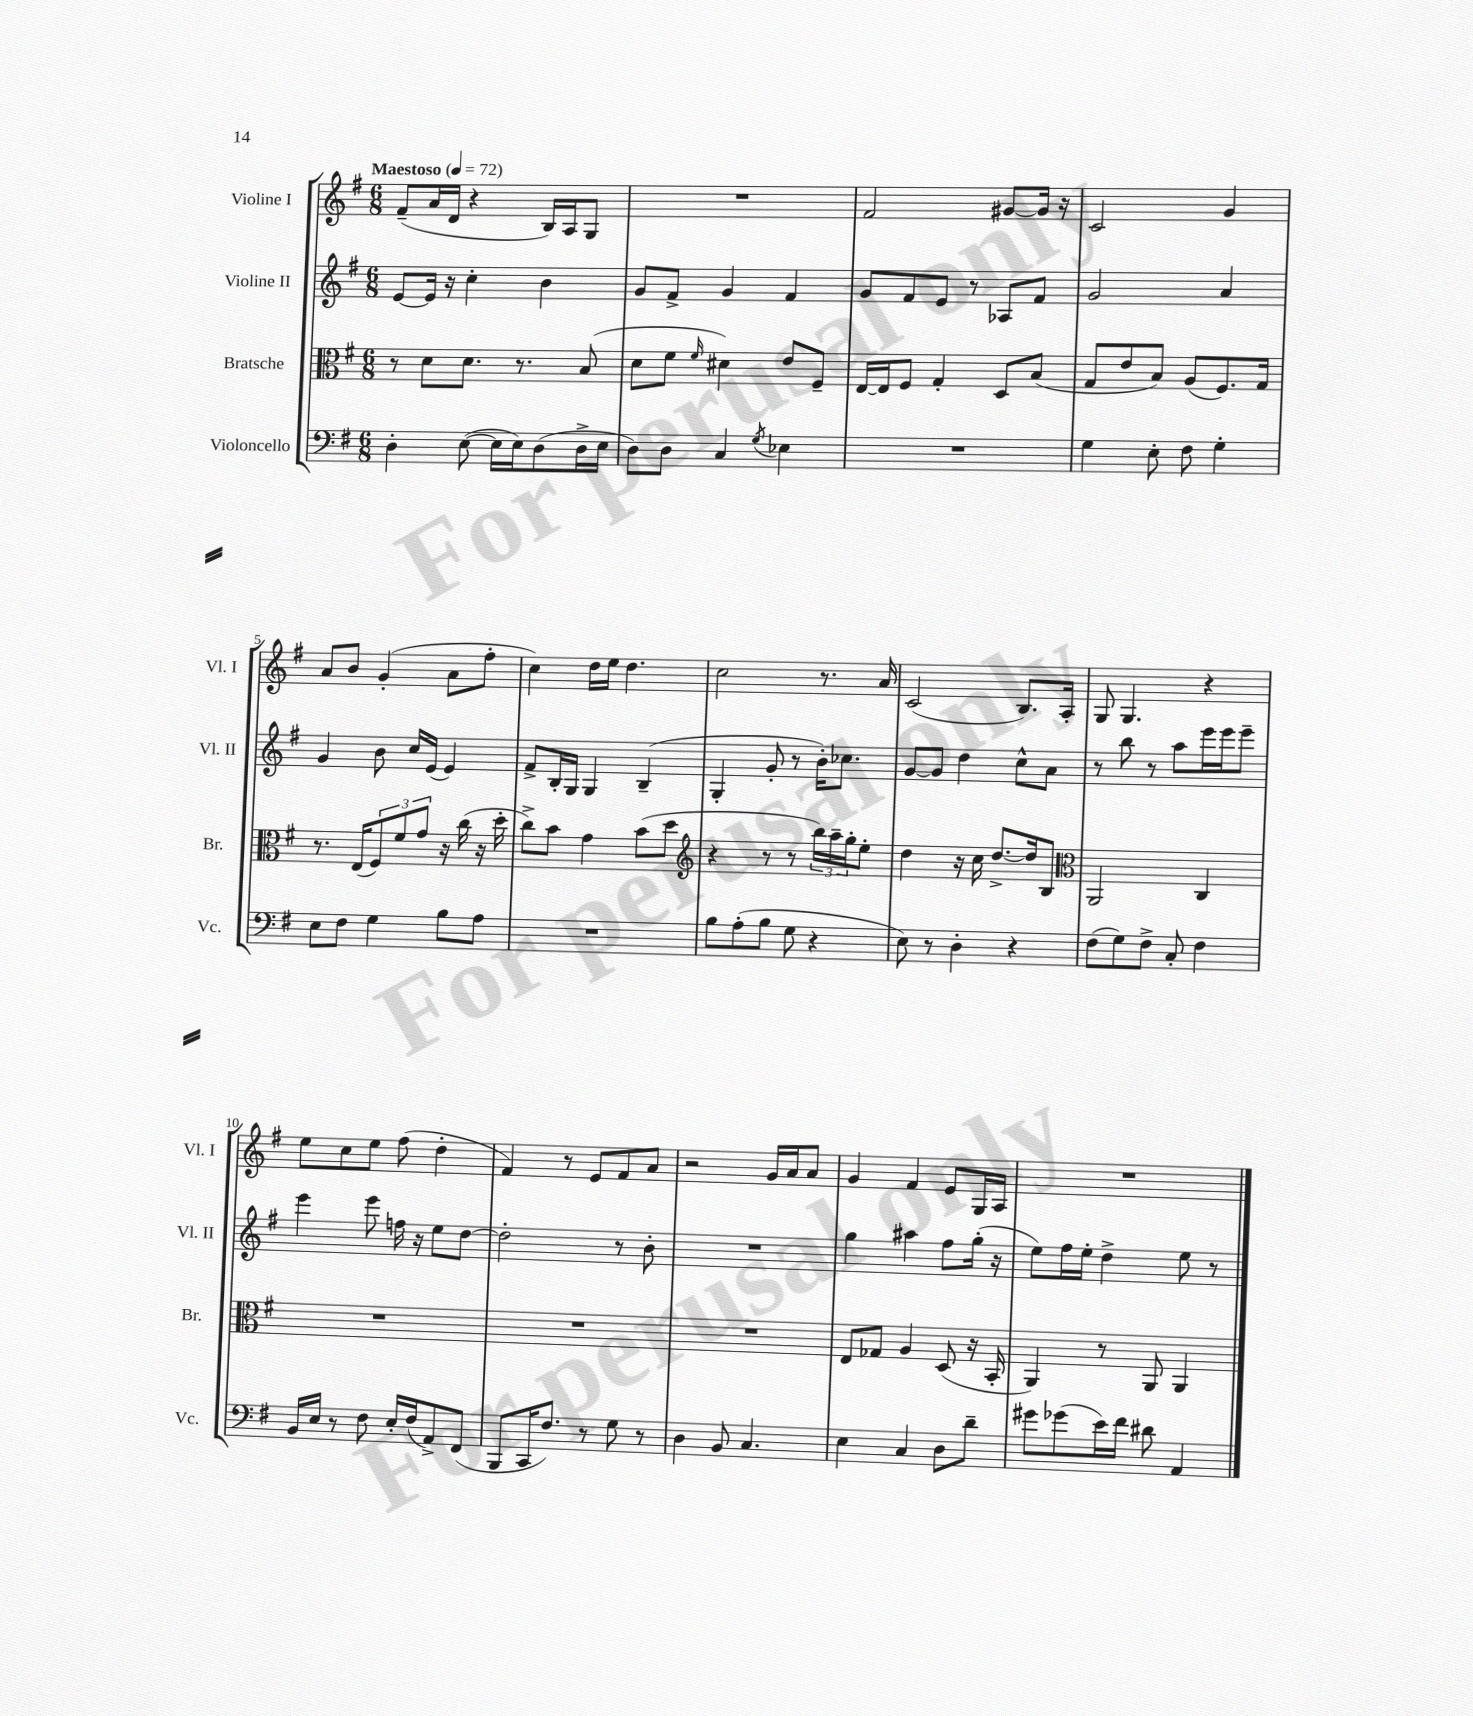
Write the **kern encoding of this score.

**kern	**kern	**kern	**kern
*staff4	*staff3	*staff2	*staff1
*clefF4	*clefC3	*clefG2	*clefG2
*k[f#]	*k[f#]	*k[f#]	*k[f#]
*M6/8	*M6/8	*M6/8	*M6/8
*MM72	*MM72	*MM72	*MM72
4D'	8r	[8e	(8f#~
.	8d	16e]	16a
.	.	16r	16d
([8E	8.d	4cc'	4r
16E]	.	.	.
16E)	8.r	.	.
(8D	.	4b	16B)
.	.	.	16A
16D^	(8B	.	8G
16E	.	.	.
=	=	=	=
8D)	8d	8g	2.r
8D	8f#	8f#^	.
.	16qqf#	.	.
4C	4d#)	4g	.
8qG	.	.	.
4E-	8e	4f#	.
.	8F#~	.	.
=	=	=	=
2.r	[16E	8g	2f#
.	16E]	.	.
.	8F#	8f#	.
.	4G'	8e	.
.	.	8r	.
.	8D	8A-	[8g#
.	(8B	8f#	16g#]
.	.	.	16r
=	=	=	=
4G	8G	2g	2c
.	8e	.	.
8E'	8B)	.	.
8F#	(8A	.	.
4G'	8.F#)	4a	4g
.	16G	.	.
=	=	=	=
8E	8.r	4g	8a
8F#	.	.	8b
.	(16E	.	.
4G	12F#)	8b	(4g'
.	12f#	.	.
.	.	16cc	.
.	12g	.	.
.	.	(16e	.
8B	16r	4e)	8a
.	(16cc	.	.
8A	16r	.	8ff#'
.	16dd'	.	.
=	=	=	=
2.r	8cc^)	8f#^	4cc)
.	8b	16B'	.
.	.	16G	.
.	4g	4G	16dd
.	.	.	16ee
.	.	.	4.dd
.	(8b	(4B~	.
.	8dd	.	.
=	=	=	=
*	*clefG2	*	*
8B	4r	4G'	2cc
(8A'	.	.	.
8B	8r	8g'	.
8G	8r	8r	.
4r	24bb)	16b')	8.r
.	24aa~	.	.
.	.	8.cc-	.
.	24gg'	.	.
.	8ee'	.	.
.	.	.	16a
=	=	=	=
8E)	4dd	[8g	(2c
8r	.	8g]	.
4D'	16r	4dd	.
.	16cc	.	.
.	[8.dd^	.	.
4r	.	8cc^^	8.B)
.	16dd]	.	.
.	8B	8a	.
.	.	.	16A'
=	=	=	=
*	*clefC3	*	*
(8F#	2AA	8r	8G
8G)	.	8bb	4.G
8F#^	.	8r	.
8C'	.	8aa	.
4F#	4C	16eee	4r
.	.	16eee	.
.	.	8eee~	.
=	=	=	=
16BB	2.r	4eee	8ee
16E	.	.	.
8r	.	.	8cc
8F#	.	8eee	8ee
16E'	.	16ff	(8ff#
(16F#	.	16r	.
8AA^)	.	8ee	4dd'
(8FF#	.	[8dd	.
=	=	=	=
8BBB	2.r	2dd']	4f#)
16CC	.	.	.
8.F#)	.	.	.
.	.	.	8r
8r	.	.	8e
8G	.	8r	8f#
8r	.	8b'	8a
=	=	=	=
4D	2.r	2.r	2r
8BB	.	.	.
4.C	.	.	.
.	.	.	16g
.	.	.	16a
.	.	.	8a
=	=	=	=
4E	8E	4gg	4g
.	8G-	.	.
4C	4A	4aa#	4f#
8D	(8D	8ff#	8e
8d~	16r	(16gg'	16G
.	16BB'	16r	16A
=	=	=	=
8g#	4AA)	8ee)	2.r
(8g-	.	16ff#	.
.	.	16ee'	.
16e)	8r	4dd^	.
16f#	.	.	.
8d#	8AA	.	.
4AA	4AA	8ee	.
.	.	8r	.
==	==	==	==
*-	*-	*-	*-
